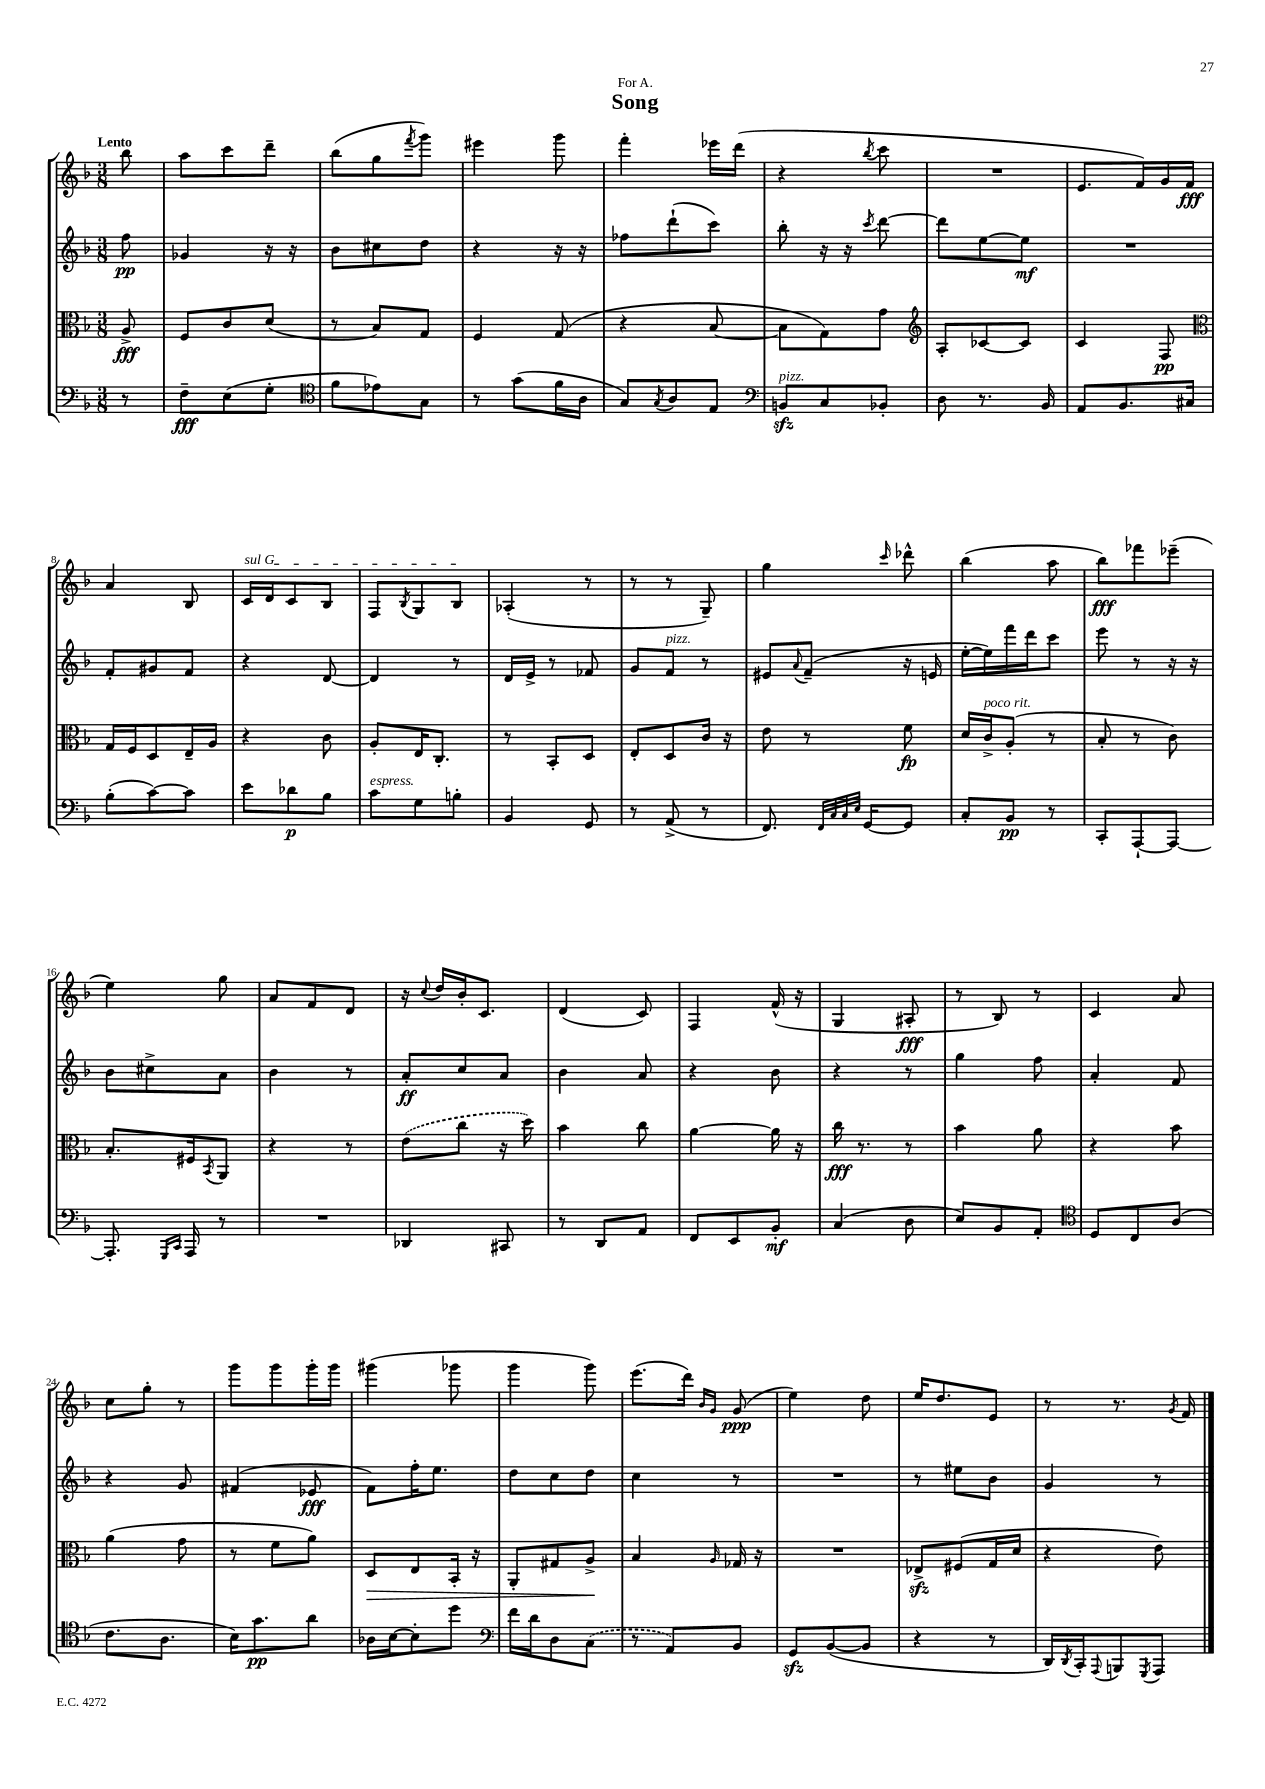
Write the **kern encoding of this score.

**kern	**kern	**kern	**kern
*staff4	*staff3	*staff2	*staff1
*clefF4	*clefC3	*clefG2	*clefG2
*k[b-]	*k[b-]	*k[b-]	*k[b-]
*M3/8	*M3/8	*M3/8	*M3/8
8r	8A^	8ff	8bb-
=	=	=	=
8F~	8F	4g-	8aa
(8E	8c	.	8ccc
8G'	(8d	16r	8ddd~
.	.	16r	.
=	=	=	=
*clefC4	*	*	*
8f	8r	8b-	(8bb-
8e-)	8B-)	8cc#	8gg
.	.	.	8qfff
8G	8G	8dd	8ggg)
=	=	=	=
8r	4F	4r	4eee#
(8g	.	.	.
16f	(8G	16r	8ggg
16A	.	16r	.
=	=	=	=
8G)	4r	8ff-	4fff'
8qG	.	.	.
8A	.	(8ddd`	.
8E	[8B-	8ccc)	16eee-
.	.	.	(16ddd
=	=	=	=
*clefF4	*	*	*
8BB	8B-]	8bb-'	4r
8C	8G)	16r	.
.	.	16r	.
.	.	8qccc	8qbb-
8BB-'	8g	[8ddd	8ccc
=	=	=	=
*	*clefG2	*	*
8D	8A'	8ddd]	4.r
8.r	[8c-	[8ee	.
.	8c-]	8ee]	.
16BB-	.	.	.
=	=	=	=
8AA	4c	4.r	8.e
8.BB-	.	.	.
.	.	.	16f)
.	8F	.	16g
16C#	.	.	16f
=	=	=	=
*	*clefC3	*	*
(8B-'	16G	8f'	4a
.	16F	.	.
[8c)	8D	8g#	.
8c]	16E~	8f	8B-
.	16A	.	.
=	=	=	=
8e	4r	4r	16c
.	.	.	16d
8d-	.	.	8c
8B-	8c	[8d	8B-
=	=	=	=
8c	8A'	4d]	8F
.	.	.	8qB-
8G	16E	.	8G
.	8.C'	.	.
8B'	.	8r	8B-
=	=	=	=
4BB-	8r	16d	(4A-'
.	.	16e^	.
.	8BB-'	8r	.
8GG	8D	8f-	8r
=	=	=	=
8r	8E'	8g	8r
(8AA^	8D	8f	8r
8r	16c	8r	8G~)
.	16r	.	.
=	=	=	=
8.FF)	8e	8e#	4gg
.	.	8qqa	.
.	8r	(8f~	.
32qqFF	.	.	.
32qqC	.	.	.
32qqC	.	.	.
32qqE	.	.	.
[16GG	.	.	.
.	.	.	16qqccc
8GG]	8f	16r	8ddd-^^
.	.	16e	.
=	=	=	=
8C'	16d	[16ee'	(4bb-
.	16c^	16ee])	.
8BB-	(8A'	16fff	.
.	.	16ddd	.
8r	8r	8ccc	8aa
=	=	=	=
8CC'	8B-'	8eee	8bb-)
[8AAA`	8r	8r	8fff-
8AAA_	8c)	16r	(8eee-~
.	.	16r	.
=	=	=	=
8.AAA']	8.B-'	8b-	4ee)
.	.	8cc#^	.
16qqGGG	.	.	.
16qqCC	.	.	.
16AAA	16F#	.	.
.	8qBB-	.	.
8r	8AA	8a	8gg
=	=	=	=
4.r	4r	4b-	8a
.	.	.	8f
.	8r	8r	8d
=	=	=	=
4DD-	(8e	8a'	16r
.	.	.	8qqcc
.	.	.	16dd
.	8cc	8cc	16b-'
.	.	.	8.c
8CC#	16r	8a	.
.	16dd)	.	.
=	=	=	=
8r	4b-	4b-	(4d
8DD	.	.	.
8AA	8cc	8a	8c)
=	=	=	=
8FF	[4a	4r	4F
8EE	.	.	.
8BB-'	16a]	8b-	(16f^^
.	16r	.	16r
=	=	=	=
(4C	16cc	4r	4G
.	8.r	.	.
8D	8r	8r	8A#'
=	=	=	=
8E)	4b-	4gg	8r
8BB-	.	.	8B-)
8AA'	8a	8ff	8r
=	=	=	=
*clefC4	*	*	*
8D	4r	4a'	4c
8C	.	.	.
(8A	8b-	8f	8a
=	=	=	=
8.c	(4a	4r	8cc
.	.	.	8gg'
8.A	.	.	.
.	8g	8g	8r
=	=	=	=
16B-)	8r	(4f#	8ggg
8.g	.	.	.
.	8f	.	8ggg
8a	8a)	8e-	16ggg'
.	.	.	16ggg
=	=	=	=
16A-	8D	8f)	(4ggg#
[16B-	.	.	.
8B-']	8E	16ff'	.
.	.	8.ee	.
8dd	16BB-'	.	8ggg-
.	16r	.	.
=	=	=	=
*clefF4	*	*	*
16f	8AA'	8dd	4ggg
16d	.	.	.
8D	8G#	8cc	.
(8C	8A^	8dd	8ggg)
=	=	=	=
8r	4B-	4cc	(8.eee
8AA)	.	.	.
.	.	.	16ddd)
.	.	.	16qqb-
.	16qqA	.	16qqg
8BB-	16G-	8r	(8g
.	16r	.	.
=	=	=	=
8GG	4.r	4.r	4ee)
([8BB-	.	.	.
8BB-]	.	.	8dd
=	=	=	=
4r	8E-^	8r	16ee
.	.	.	8.dd
.	(8F#	8ee#	.
8r	16G	8b-	8e
.	16d	.	.
=	=	=	=
16DD)	4r	4g	8r
8qDD	.	.	.
16CC'	.	.	.
8qqAAA	.	.	.
8BBB	.	.	8.r
8qGGG	.	.	.
8AAA	8e)	8r	.
.	.	.	8qg
.	.	.	16f
==	==	==	==
*-	*-	*-	*-
